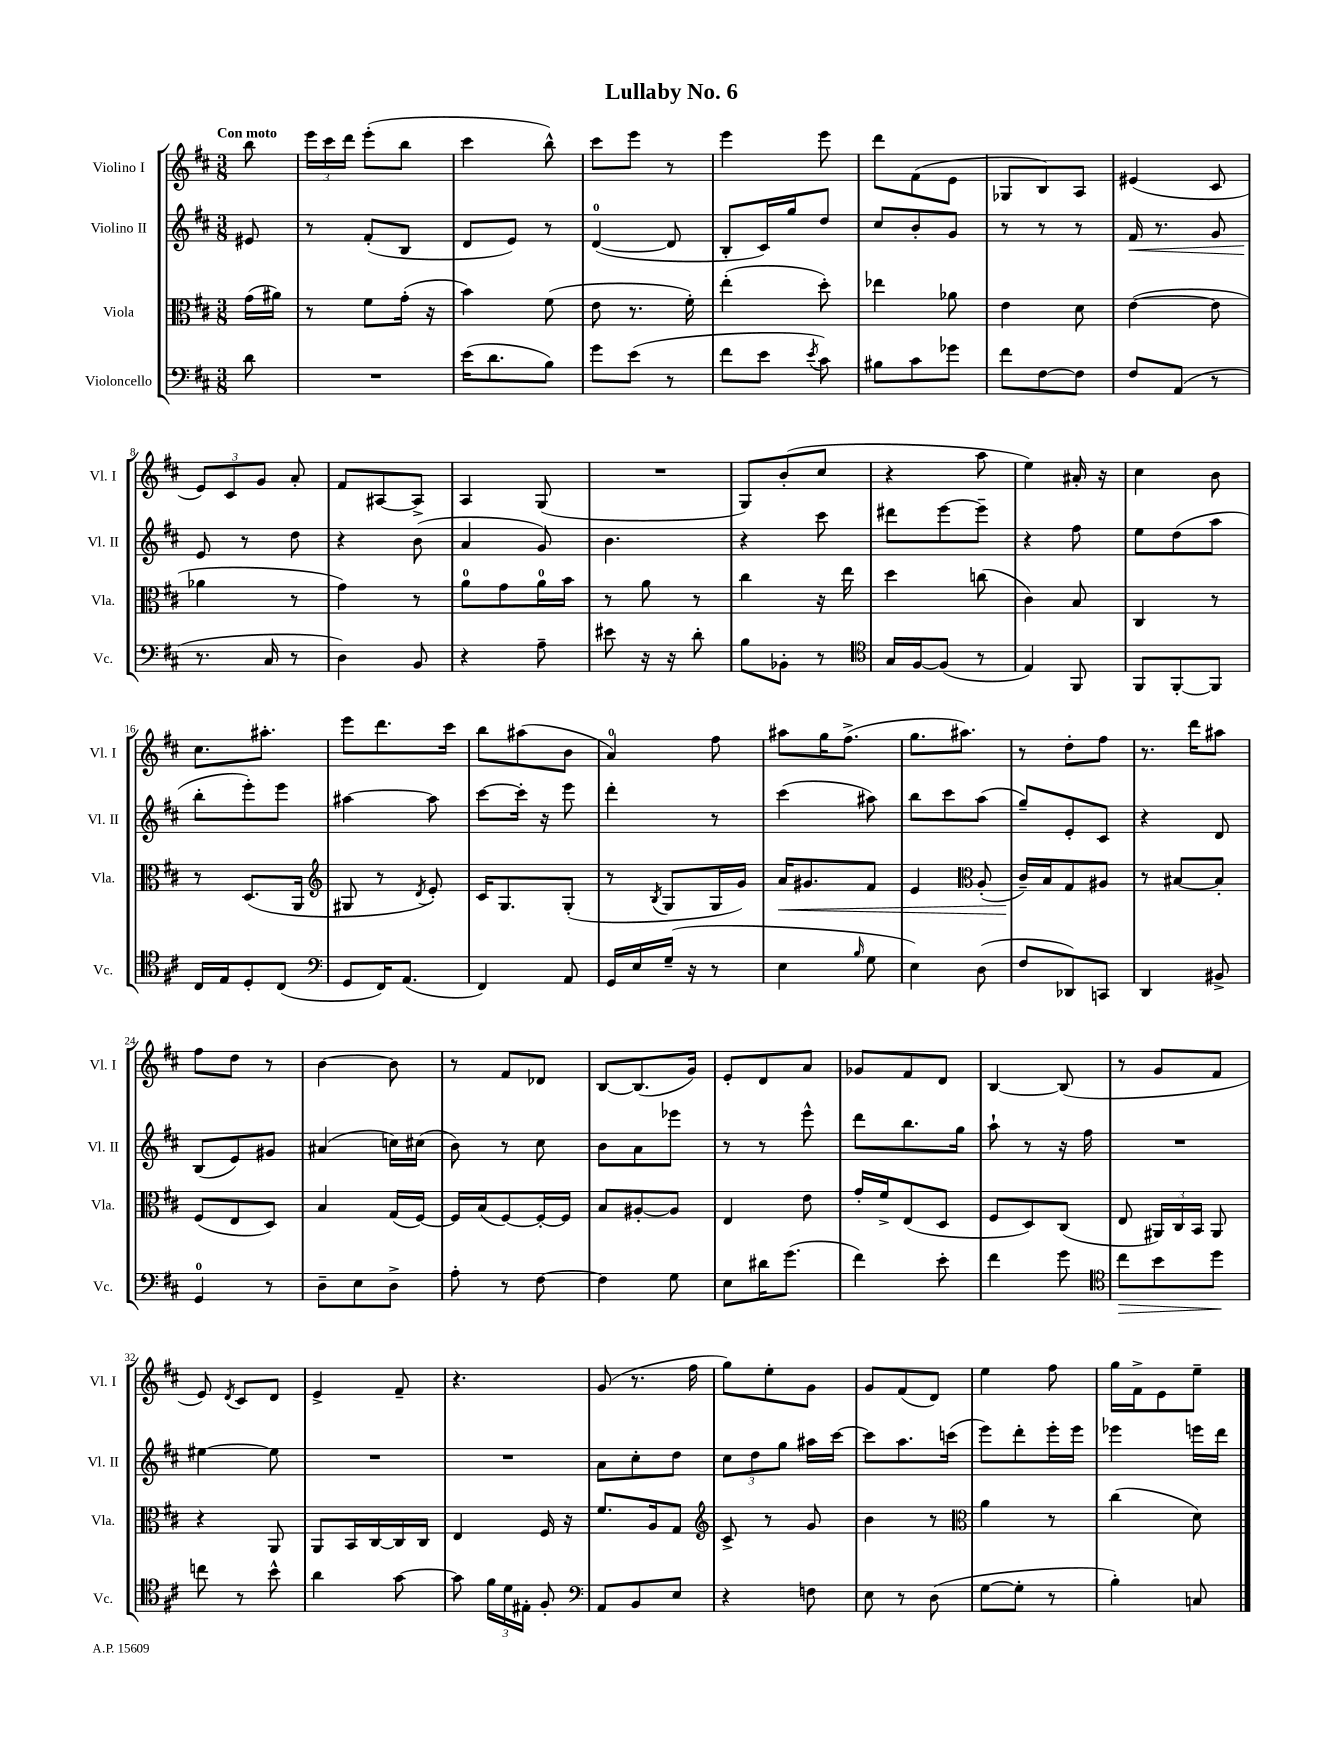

**kern	**dynam	**kern	**dynam	**kern	**dynam	**kern
*part4	*part4	*part3	*part3	*part2	*part2	*part1
*staff4	*staff4	*staff3	*staff3	*staff2	*staff2	*staff1
*I"Violoncello	*	*I"Viola	*	*I"Violino II	*	*I"Violino I
*I'Vc.	*	*I'Vla.	*	*I'Vl. II	*	*I'Vl. I
*clefF4	*	*clefC3	*	*clefG2	*	*clefG2
*k[f#c#]	*	*k[f#c#]	*	*k[f#c#]	*	*k[f#c#]
*M3/8	*	*M3/8	*	*M3/8	*	*M3/8
=	=	=	=	=	=	=
!	!	!	!	!	!	!LO:TX:a:B:t=Con moto
8d\	.	(16g\LL	.	8e#X/	.	8bb\
.	.	16a#X\JJ)	.	.	.	.
=1	=1	=1	=1	=1	=1	=1
4.r	.	8r	.	8r	.	24eee\LL
.	.	.	.	.	.	24ccc#\
.	.	.	.	.	.	24ddd\JJ
.	.	8f#\L	.	(8f#'/L	.	(8eee'\L
.	.	(16g'\Jk	.	8B/J	.	8bb\J
.	.	16r	.	.	.	.
=2	=2	=2	=2	=2	=2	=2
(16e\KL	.	4b\)	.	8d/L	.	4ccc#\
8.d\	.	.	.	.	.	.
.	.	.	.	8e/J)	.	.
8B\J)	.	(8f#\	.	8r	.	8bb^^\)
=3	=3	=3	=3	=3	=3	=3
8g\L	.	8e\	.	([4d/	.	8ccc#\L
(8e\J	.	8.r	.	.	.	8eee\J
8r	.	.	.	8d/]	.	8r
.	.	16f#'\)	.	.	.	.
=4	=4	=4	=4	=4	=4	=4
8f#\L	.	(4ee'\	.	8B'/L	.	4eee\
8e\J	.	.	.	16c#/L)	.	.
.	.	.	.	16gg/J	.	.
8qe/	.	.	.	.	.	.
8c#\)	.	8dd'\)	.	8dd/J	.	8eee\
=5	=5	=5	=5	=5	=5	=5
8B#X\L	.	4ee-X\	.	8cc#/L	.	8ddd\L
8c#\	.	.	.	8b'/	.	(8f#\
8g-X\J	.	8a-X\	.	8g/J	.	8e\J
=6	=6	=6	=6	=6	=6	=6
8f#\L	.	4e\	.	8r	.	8G-X/L
[8F#\	.	.	.	8r	.	8B/)
8F#\J]	.	8d\	.	8r	.	8A/J
=7	=7	=7	=7	=7	=7	=7
!	!	!	!	!	!LO:HP:b	!
8F#/L	.	([4e\	.	16f#/	<	(4e#X/
.	.	.	.	8.r	.	.
(8AA/J	.	.	.	.	.	.
8r	.	8e\]	.	8g/	.	8c#/
!!LO:LB:g=z
=8	=8	=8	=8	=8	=8	=8
8.r	.	4a-X\	.	8e/	.	12e/L)
.	.	.	.	.	.	12c#/
.	.	.	.	8r	[	.
.	.	.	.	.	.	12g/J
16C#/	.	.	.	.	.	.
8r	.	8r	.	8dd\	.	8a'/
=9	=9	=9	=9	=9	=9	=9
4D\)	.	4g\)	.	4r	.	8f#/L
.	.	.	.	.	.	[8A#X/
8BB/	.	8r	.	(8b\	.	8A#^/J]
=10	=10	=10	=10	=10	=10	=10
4r	.	8a\L	.	4a/	.	4A/
.	.	8g\	.	.	.	.
8A~\	.	16a\L	.	8g/)	.	(8G/
.	.	16b\JJ	.	.	.	.
=11	=11	=11	=11	=11	=11	=11
8e#X\	.	8r	.	4.b\	.	4.r
16r	.	8a\	.	.	.	.
16r	.	.	.	.	.	.
8d'\	.	8r	.	.	.	.
=12	=12	=12	=12	=12	=12	=12
8B\L	.	4cc#\	.	4r	.	8G/L)
8BB-X'\J	.	.	.	.	.	(8b'/
8r	.	16r	.	8ccc#\	.	8cc#/J
.	.	16ee\	.	.	.	.
=13	=13	=13	=13	=13	=13	=13
*clefC4	*	*	*	*	*	*
16G/LL	.	4dd\	.	8ddd#X\L	.	4r
[16F#/J	.	.	.	.	.	.
(8F#/J]	.	.	.	[8eee\	.	.
8r	.	(8ccn\	.	8eee~\J]	.	8aa\
=14	=14	=14	=14	=14	=14	=14
4E/)	.	4c#\)	.	4r	.	4ee\)
8FF#/	.	8B/	.	8ff#\	.	16a#X'/
.	.	.	.	.	.	16r
=15	=15	=15	=15	=15	=15	=15
8FF#/L	.	4C#/	.	8ee\L	.	4cc#\
[8FF#'/	.	.	.	(8dd\	.	.
8FF#/J]	.	8r	.	8aa\J	.	8b\
!!LO:LB:g=z
=16	=16	=16	=16	=16	=16	=16
16C#/LL	.	8r	.	8bb'\L	.	8.cc#\L
16E/J	.	.	.	.	.	.
8D'/	.	(8.D/L	.	8eee'\)	.	.
.	.	.	.	.	.	8.aa#X'\J
(8C#/J	.	.	.	8eee\J	.	.
.	.	16AA/Jk	.	.	.	.
=17	=17	=17	=17	=17	=17	=17
*clefF4	*	*clefG2	*	*	*	*
8GG/L	.	8G#X/	.	[4aa#X\	.	8eee\L
16FF#/K)	.	8r	.	.	.	8.ddd\
(8.AA/J	.	.	.	.	.	.
.	.	8qd/	.	.	.	.
.	.	8e'/)	.	8aa#\]	.	.
.	.	.	.	.	.	16ccc#\Jk
=18	=18	=18	=18	=18	=18	=18
4FF#/)	.	16c#/KL	.	[8ccc#\L	.	8bb\L
.	.	8.G/	.	.	.	.
.	.	.	.	16ccc#'\Jk]	.	(8aa#X\
.	.	.	.	16r	.	.
8AA/	.	(8G'/J	.	8eee\	.	8b\J
=19	=19	=19	=19	=19	=19	=19
16GG/LL	.	8r	.	4ddd'\	.	4a/)
16E/	.	.	.	.	.	.
.	.	8qB/	.	.	.	.
(16G~/JJ	.	8G/L	.	.	.	.
16r	.	.	.	.	.	.
8r	.	16G/L	.	8r	.	8ff#\
.	.	16g/JJ)	.	.	.	.
=20	=20	=20	=20	=20	=20	=20
!	!	!	!LO:HP:b	!	!	!
4E\	.	16a/KL	<	(4ccc#\	.	8aa#X\L
.	.	8.g#X/	.	.	.	.
.	.	.	.	.	.	16gg\K
.	.	.	.	.	.	(8.ff#^\J
16qqB/	.	.	.	.	.	.
8G\	.	8f#/J	.	8aa#X\)	.	.
=21	=21	=21	=21	=21	=21	=21
4E\)	.	4e/	.	8bb\L	.	8.gg\L
.	.	.	.	8ccc#\	.	.
.	.	.	.	.	.	8.aa#X\J)
*	*	*clefC3	*	*	*	*
(8D\	.	(8A'/	.	(8aa\J	.	.
=22	=22	=22	=22	=22	=22	=22
8F#/L	.	16c#~/LL)	.	8gg~/L)	.	8r
.	.	16B/J	[	.	.	.
8DD-X/)	.	8G/	.	8e'/	.	8dd'\L
8CCn/J	.	8A#X/J	.	8c#/J	.	8ff#\J
=23	=23	=23	=23	=23	=23	=23
4DD/	.	8r	.	4r	.	8.r
.	.	[8B#X/L	.	.	.	.
.	.	.	.	.	.	16ddd\KL
8BB#X^/	.	8B#'/J]	.	8d/	.	8aa#X\J
!!LO:LB:g=z
=24	=24	=24	=24	=24	=24	=24
4GG/	.	(8F#/L	.	(8B/L	.	8ff#\L
.	.	8E/	.	8e/)	.	8dd\J
8r	.	8D/J)	.	8g#X/J	.	8r
=25	=25	=25	=25	=25	=25	=25
8D~\L	.	4B/	.	(4a#X/	.	[4b\
8E\	.	.	.	.	.	.
8D^\J	.	(16G/LL	.	16ccn\LL)	.	8b\]
.	.	[16F#/JJ)	.	(16cc#X\JJ	.	.
=26	=26	=26	=26	=26	=26	=26
8A'\	.	16F#/LL]	.	8b\)	.	8r
.	.	(16B/J	.	.	.	.
8r	.	[8F#/)	.	8r	.	8f#/L
[8F#\	.	16F#'/L_	.	8cc#\	.	8d-X/J
.	.	16F#/JJ]	.	.	.	.
=27	=27	=27	=27	=27	=27	=27
4F#\]	.	8B/L	.	8b\L	.	[8B/L
.	.	[8A#X'/	.	8a\	.	(8.B/]
8G\	.	8A#/J]	.	8eee-X\J	.	.
.	.	.	.	.	.	16g/Jk)
=28	=28	=28	=28	=28	=28	=28
8E\L	.	4E/	.	8r	.	8e'/L
16d#X\K	.	.	.	8r	.	8d/
(8.g\J	.	.	.	.	.	.
.	.	8e\	.	8eee^^\	.	8a/J
=29	=29	=29	=29	=29	=29	=29
4f#\)	.	16g'/LL	.	8ddd\L	.	8g-X/L
.	.	16f#^/J	.	.	.	.
.	.	(8E/	.	8.bb\	.	8f#/
8e'\	.	8D/J	.	.	.	8d/J
.	.	.	.	16gg\Jk	.	.
=30	=30	=30	=30	=30	=30	=30
4f#\	.	8F#/L	.	8aa`\	.	[4B/
.	.	8D/)	.	8r	.	.
8g\	.	(8C#/J	.	16r	.	(8B/]
.	.	.	.	16ff#\	.	.
=31	=31	=31	=31	=31	=31	=31
*clefC4	*	*	*	*	*	*
!	!LO:HP:b	!	!	!	!	!
8cc#\L	>	8E/	.	4.r	.	8r
8b\	.	24AA#X/LL)	.	.	.	8g/L
.	.	24C#/	.	.	.	.
.	.	24BB/JJ	.	.	.	.
8dd\J	.	8AA#/	.	.	.	8f#/J
.	]	.	.	.	.	.
!!LO:LB:g=z
=32	=32	=32	=32	=32	=32	=32
8ccn\	.	4r	.	[4ee#X\	.	8e/)
.	.	.	.	.	.	8qd/
8r	.	.	.	.	.	8c#/L
8b^^\	.	8AA/	.	8ee#\]	.	8d/J
=33	=33	=33	=33	=33	=33	=33
4a\	.	8AA/L	.	4.r	.	4e^/
.	.	16BB/L	.	.	.	.
.	.	[16C#/	.	.	.	.
[8g\	.	16C#/]	.	.	.	8f#~/
.	.	16C#/JJ	.	.	.	.
=34	=34	=34	=34	=34	=34	=34
8g\]	.	4E/	.	4.r	.	4.r
24f#\LL	.	.	.	.	.	.
24d\	.	.	.	.	.	.
24E#X'\JJ	.	.	.	.	.	.
8F#'/	.	16F#/	.	.	.	.
.	.	16r	.	.	.	.
=35	=35	=35	=35	=35	=35	=35
*clefF4	*	*	*	*	*	*
8AA/L	.	8.f#/L	.	8a\L	.	(8g/
8BB/	.	.	.	8cc#'\	.	8.r
.	.	16A/k	.	.	.	.
8E/J	.	8G/J	.	8dd\J	.	.
.	.	.	.	.	.	16ff#\
=36	=36	=36	=36	=36	=36	=36
*	*	*clefG2	*	*	*	*
4r	.	8c#^/	.	12cc#\L	.	8gg\L)
.	.	.	.	12dd\	.	.
.	.	8r	.	.	.	8ee'\
.	.	.	.	12gg\J	.	.
8Fn\	.	8g/	.	16aa#X\LL	.	8g\J
.	.	.	.	[16ccc#\JJ	.	.
=37	=37	=37	=37	=37	=37	=37
8E\	.	4b\	.	8ccc#\L]	.	8g/L
8r	.	.	.	8.aa\	.	(8f#/
(8D\	.	8r	.	.	.	8d/J)
.	.	.	.	(16cccn\Jk	.	.
=38	=38	=38	=38	=38	=38	=38
*	*	*clefC3	*	*	*	*
[8G\L	.	4a\	.	8eee\L)	.	4ee\
8G'\J]	.	.	.	8ddd'\	.	.
8r	.	8r	.	16eee'\L	.	8ff#\
.	.	.	.	16eee\JJ	.	.
=39	=39	=39	=39	=39	=39	=39
4B'\)	.	(4cc#\	.	4eee-X\	.	16gg\LL
.	.	.	.	.	.	16f#^\J
.	.	.	.	.	.	8e\
8Cn/	.	8d\)	.	16eeen\LL	.	8ee~\J
.	.	.	.	16ddd\JJ	.	.
==	==	==	==	==	==	==
*-	*-	*-	*-	*-	*-	*-
